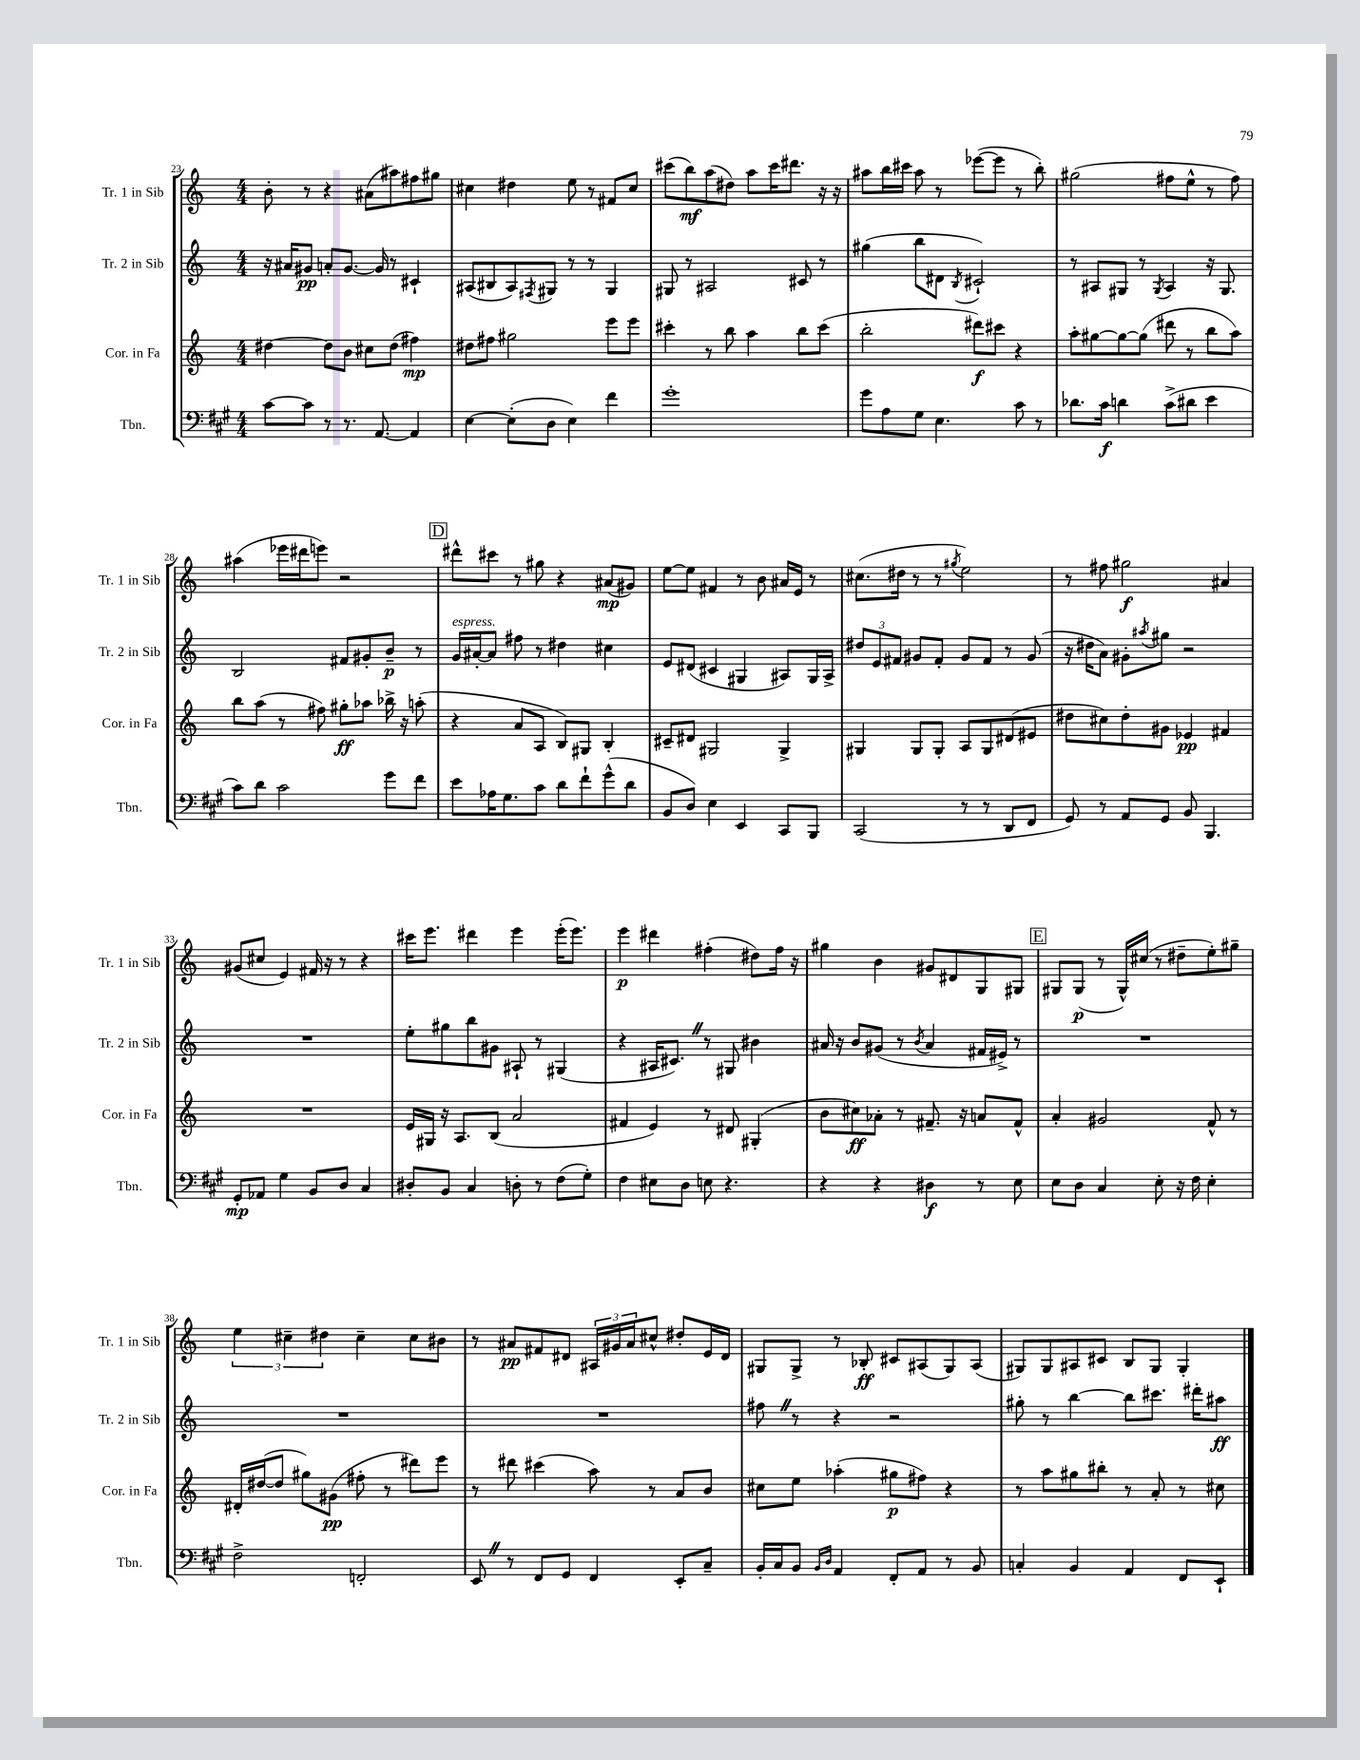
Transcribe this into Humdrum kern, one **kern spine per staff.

**kern	**kern	**kern	**kern
*staff4	*staff3	*staff2	*staff1
*clefF4	*clefG2	*clefG2	*clefG2
*k[f#c#g#]	*k[]	*k[]	*k[]
*M4/4	*M4/4	*M4/4	*M4/4
[8c#	[4dd#	16r	8b'
.	.	16a#	.
8c#]	.	8g#	8r
8r	8dd#]	8a'	4r
8.r	8b	[8.g#	.
.	8cc#	.	(8a#
[8.AA	.	16g#]	.
.	(8dd#	8r	8aa#)
4AA]	4ff#)	4c#`	8ff#
.	.	.	8gg#
=	=	=	=
[4E	8dd#	(8A#	4cc#
.	8ff#	8B#	.
(8E']	2gg#	8A#)	4dd#
.	.	8qF#	.
8D	.	8G#	.
4E)	.	8r	8ee
.	.	8r	8r
4f#	8eee	4G#	8f#
.	8eee	.	8cc#
=	=	=	=
1g#'	4ccc#'	8G#	(8ccc#
.	.	8r	8bb)
.	8r	2A#	(8aa
.	8bb	.	8dd#)
.	4aa	.	8aa
.	.	.	16ccc#
.	.	.	8.ddd#
.	8bb	8c#	.
.	(8ccc#	8r	16r
.	.	.	16r
=	=	=	=
8g#	2bb'	(4gg#	8aa#
8A	.	.	16bb
.	.	.	16ccc#
8G#	.	8bb	8aa#
4.E	.	8d#	8r
.	.	8qB	.
.	8ddd#)	2c#`)	([8eee-
.	8ccc#	.	8eee-]
8c#	4r	.	8r
8r	.	.	8bb')
=	=	=	=
8.d-	8aa'	8r	(2gg#
.	[8gg#	8A#	.
16c#	.	.	.
4d	8gg#_	8G#	.
.	(8gg#]	8r	.
.	.	8qG#	.
(8c#^	8ddd#	4A#	8ff#
8d#	8r	.	8ee^^
4e	8bb	16r	8r
.	.	8.G#	.
.	8aa)	.	8ff#)
=	=	=	=
8c#)	8bb	2B	(4aa#
8d	(8aa	.	.
2c#	8r	.	16eee-
.	.	.	16ddd#
.	8ff#)	.	8eee)
.	8gg#'	8f#	2r
.	8aa-	8g#'	.
8g#	16bb-^	8b~	.
.	16r	.	.
8f#	(8aa'	8r	.
=	=	=	=
8e	4r	16g	8ddd#^^
.	.	[16a#'	.
16A-	.	8a#]	8ccc#
8.G#	.	.	.
.	8a	8ff#	8r
8c#	8A	8r	8gg#
8d	8B)	4dd#	4r
8f#`	8G#	.	.
(8g#^^	4B'	4cc#	(8a#
8d	.	.	8g#)
=	=	=	=
8BB	8c#~	8e	[8ee
8D)	8d#	(8d#	8ee]
4E	2G#	4c#	4f#
4EE	.	4G#	8r
.	.	.	8b
8CC#	4G#^	8A#)	16a#
.	.	.	16e
8BBB	.	16G#	8r
.	.	16A#^	.
=	=	=	=
(2CC#	4G#	12dd#	(8.cc#
.	.	12e	.
.	.	12f#	.
.	.	.	16dd#
.	8G#	8g#	8r
.	8G#'	8f#'	8r
.	.	.	8qgg#
8r	8A	8g#	2ee)
8r	8G#	8f#	.
8DD	(8d#	8r	.
8FF#	8e#	(8g#	.
=	=	=	=
8GG#)	8dd#	16r	8r
.	.	16dd#	.
8r	8cc#)	8a)	8ff#
8AA	8dd#'	8g#'	2gg#
.	.	8qaa#	.
8GG#	8g#	8gg#	.
8BB	4e-	2r	.
4.BBB	.	.	.
.	4f#	.	4a#
=	=	=	=
8GG#'	1r	1r	(8g#
8AA-	.	.	8cc#
4G#	.	.	4e)
8BB	.	.	16f#
.	.	.	16r
8D	.	.	8r
4C#	.	.	4r
=	=	=	=
8D#'	16e	8ee'	16ccc#
.	16G#	.	8.eee
8BB	16r	8gg#	.
.	8.A	.	.
4C#	.	8bb	4ddd#
.	(8B	8g#	.
8D'	2a	8A#`	4eee
8r	.	8r	.
(8F#	.	(4G#	(16eee'
.	.	.	8.eee)
8G#')	.	.	.
=	=	=	=
4F#	4f#	4r	4eee
8E#	4e)	16A#	4ddd#
.	.	8.c#)	.
8D	.	.	.
8E	8r	8r	(4ff#'
4.r	8d#	8G#	.
.	(4G#'	4b#	8dd#)
.	.	.	16ff#
.	.	.	16r
=	=	=	=
4r	8b	16a#	4gg#
.	.	16r	.
.	8cc#)	8b	.
4r	8a-'	(8g#	4b
.	8r	8r	.
.	.	8qb	.
4D#	8.f#~	4a#	8g#
.	.	.	8d#
.	16r	.	.
8r	8a	16f#	8G
.	.	16e#^)	.
8E	8f#^^	8r	8G#
=	=	=	=
8E	4a'	1r	8G#
8D	.	.	(8G#
4C#	2g#	.	8r
.	.	.	16G#^^)
.	.	.	(16cc#
8E'	.	.	8r
16r	.	.	8dd#~
16F#	.	.	.
4E'	8f^^	.	8ee')
.	8r	.	8gg#~
=	=	=	=
2F#^	16d#'	1r	6ee
.	([16dd#	.	.
.	8dd#]	.	.
.	.	.	6cc#~
.	8gg#)	.	.
.	.	.	6dd#
.	(8g#	.	.
2FF'	8ff#'	.	4cc#~
.	8r	.	.
.	8ddd#)	.	8cc#
.	8eee	.	8b#
=	=	=	=
8EE	8r	1r	8r
8r	8ddd#	.	8a#
8FF#	(4ccc#	.	8f#
8GG#	.	.	8d#
4FF#	8aa)	.	24A#
.	.	.	24g#
.	.	.	24a#
.	8r	.	8cc#^^
8EE'	8a	.	8dd#'
8C#~	8b	.	16e
.	.	.	16d#
=	=	=	=
16BB'	8cc#	8ff#	8G#
16C#	.	.	.
8BB	8ee	8r	8G#^
16qqBB	.	.	.
16qqD	.	.	.
4AA	(4aa-'	4r	8r
.	.	.	8B-'
8FF#'	8gg#	2r	8c#
8AA	8ff#)	.	(8A#
8r	4r	.	8G#)
8BB	.	.	(8A#
=	=	=	=
4C'	8r	8gg#'	8G#)
.	8aa	8r	8G#
4BB	8gg#	[4bb	8A#
.	8bb#'	.	8c#
4AA	8r	8bb]	8B
.	8a'	8.ccc#	8G#
8FF#	8r	.	4G#'
.	.	16ddd#'	.
8EE`	8cc#	8aa#	.
==	==	==	==
*-	*-	*-	*-
